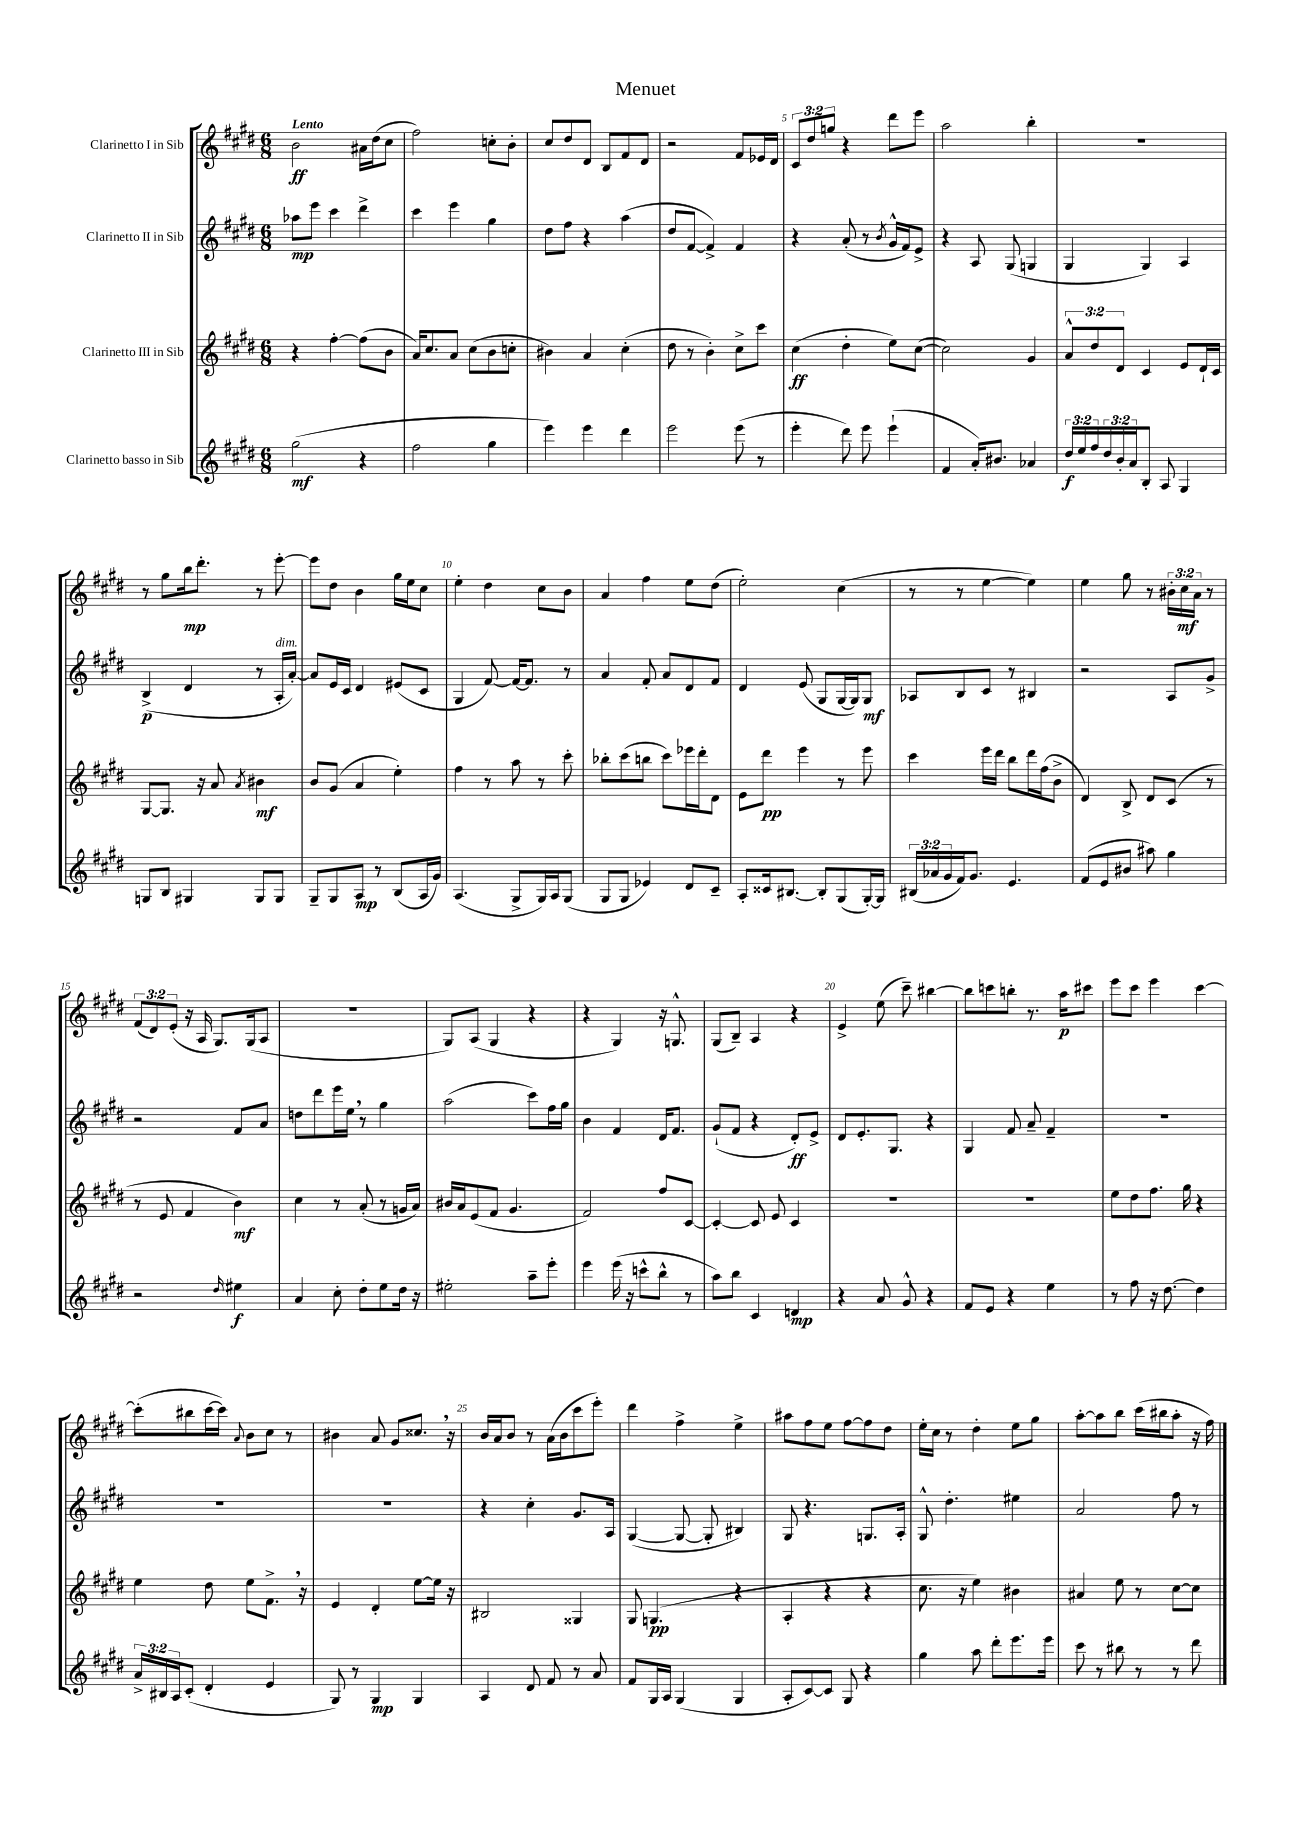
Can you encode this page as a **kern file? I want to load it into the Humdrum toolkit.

**kern	**kern	**kern	**kern
*staff4	*staff3	*staff2	*staff1
*clefG2	*clefG2	*clefG2	*clefG2
*k[f#c#g#d#]	*k[f#c#g#d#]	*k[f#c#g#d#]	*k[f#c#g#d#]
*M6/8	*M6/8	*M6/8	*M6/8
(2gg#\	4r	8aa-\L	2b\
.	.	8eee\J	.
.	[4ff#'\	4ccc#\	.
4r	(8ff#\]L	4ddd#^\	16a#\LL
.	.	.	(16dd#\J
.	8b\J	.	8cc#\J
=	=	=	=
2ff#\	16a/LK)	4ccc#\	2ff#\)
.	8.cc#/	.	.
.	8a/J	4eee\	.
.	(8cc#\L	.	.
4gg#\	8b\	4gg#\	8cc'\L
.	8cc'\J	.	8b'\J
=	=	=	=
4eee\)	4b#\)	8dd#\L	8cc#/L
.	.	8ff#\J	8dd#/
4eee\	4a/	4r	8d#/J
.	.	.	8B/L
4ddd#\	(4cc#'\	(4aa\	8f#/
.	.	.	8d#/J
=	=	=	=
2eee\	8dd#\	8dd#/L	2r
.	8r	[8f#/J	.
.	4b'\)	4f#^/])	.
(8eee\	8cc#^\L	4f#/	8f#/L
8r	8ccc#\J	.	16e-/L
.	.	.	16d#/JJ
=	=	=	=
4eee'\	(4cc#\	4r	12c#/L
.	.	.	12dd#/
.	.	.	12gg/J
8ddd#\)	4dd#'\	(8a'/	4r
8eee\	.	8r	.
.	.	8qb/	.
(4eee`\	8ee\L)	16g#^^/LL	8ddd#\L
.	.	16f#/J)	.
.	([8cc#\J	8e^/J	8eee\J
=	=	=	=
4f#/	2cc#\])	4r	2aa\
16a'/LK)	.	8A/	.
8.b#/J	.	.	.
.	.	(8G#/	.
4a-/	4g#/	4G/	4bb'\
=	=	=	=
24dd#/LL	12a^^/L	4G#/	2.r
24ee/	.	.	.
24ff#/	12dd#/	.	.
24dd#/	.	.	.
24b'/	12d#/J	.	.
24a/J	.	.	.
8B'/J	4c#/	4G#/)	.
8A/	.	.	.
4G#/	8e/L	4A/	.
.	16d#`/L	.	.
.	16c#/JJ	.	.
=	=	=	=
8G/L	[8G#/L	(4B^/	8r
8B/J	8.G#/]J	.	8gg#\L
4G#/	.	4d#/	16bb\k
.	16r	.	8.ddd#'\J
.	8a/	.	.
.	8qa/	.	.
8G#/L	4b#\	8r	8r
8G#/J	.	16A'/LL	[8eee'\
.	.	[16a'/JJ)	.
=	=	=	=
8G#~/L	8b/L	8a/]L	8eee\]L
8G#/	(8g#/J	16e/L	8dd#\J
.	.	16c#/JJ	.
8A/J	4a/	4d#/	4b\
8r	.	.	.
(8B/L	4ee'\)	(8e#/L	16gg#\LL
.	.	.	16ee\J
16A/L	.	8c#/J	8cc#\J
16g#/JJ)	.	.	.
=	=	=	=
(4.A/	4ff#\	4G#/	4ee'\
.	8r	[8f#/)	4dd#\
8G#^/L	8aa\	16f#/_LK	.
.	.	8.f#/]J	.
16G#/L)	8r	.	8cc#\L
16A/J	.	.	.
(8G#/J	8ccc#'\	8r	8b\J
=	=	=	=
8G#/L	8bb-'\L	4a/	4a/
8G#/J	(8ccc#\	.	.
4e-/)	8bb\J	8f#'/	4ff#\
.	8ccc#\L)	8a/L	.
8d#/L	16eee-\L	8d#/	8ee\L
.	16ddd#'\J	.	.
8c#~/J	8d#\J	8f#/J	(8dd#\J
=	=	=	=
8A'/L	8e\L	4d#/	2ee'\)
16c##/k	8ddd#\J	.	.
[8.B#/J	.	.	.
.	4eee\	(8e/	.
8B#'/]L	.	8G#/L	.
(8G#/	8r	[16G#/L	(4cc#\
.	.	16G#/]J)	.
[16G#'/L)	8eee\	8G#/J	.
16G#/]JJ	.	.	.
=	=	=	=
(24B#/LL	4ccc#\	8A-/L	8r
24a-/	.	.	.
24g#/	.	.	.
16f#/J)	.	8B/	8r
8.g#/J	.	.	.
.	16eee\LL	8c#/J	[4ee\
.	16ddd#\JJ	.	.
4.e/	8bb\L	8r	.
.	16ddd#\L	4B#/	4ee\])
.	(16ff#\J	.	.
.	8b^\J	.	.
=	=	=	=
(8f#/L	4d#/)	2r	4ee\
8e/	.	.	.
8b#/J	8B^/	.	8gg#\
8aa#\)	8d#/L	.	8r
4gg#\	(8c#/J	8A/L	24b#'\LL
.	.	.	24cc#\
.	.	.	24a\JJ
.	8r	8g#^/J	8r
=	=	=	=
2r	8r	2r	(12f#/L
.	.	.	12d#/)
.	8e/	.	.
.	.	.	(12e'/J
.	4f#/	.	16r
.	.	.	16A/
.	.	.	8.G#/L)
16qqdd#/	.	.	.
4ee#\	4b\)	8f#/L	.
.	.	.	(16G#/k
.	.	8a/J	8A/J
=	=	=	=
4a/	4cc#\	8dd\L	2.r
.	.	8ddd#\	.
8cc#'\	8r	16eee\L	.
.	.	16ee\JJ	.
8dd#'\L	(8a'/	8r	.
8ee\	8r	4gg#\	.
16dd#\Jk	16g/LL	.	.
16r	16a/JJ)	.	.
=	=	=	=
2ee#'\	16b#/LL	(2aa\	8G#/L)
.	16a/J	.	.
.	(8e/	.	(8A/J
.	8f#/J	.	4G#/
.	4.g#/	.	.
8aa~\L	.	8ccc#\L)	4r
8eee'\J	.	16ff#\L	.
.	.	16gg#\JJ	.
=	=	=	=
4eee\	2f#/)	4b\	4r
(16eee\	.	4f#/	4G#/)
16r	.	.	.
8ccc^^\L	.	.	.
8bb^^\J	8ff#/L	16d#/LK	16r
.	.	8.f#/J	8.G^^/
8r	[8c#/J	.	.
=	=	=	=
8aa\L)	4c#'/_	(8g#`/L	(8G#/L
8bb\J	.	8f#/J	8B~/J)
4c#/	8c#/]	4r	4A/
.	8e/	.	.
4d/	4c#/	8d#'/L)	4r
.	.	8e^/J	.
=	=	=	=
4r	2.r	8d#/L	4e^/
.	.	8.e'/	.
8a/	.	.	(8ee\
.	.	8.G#/J	.
8g#^^/	.	.	8ccc#~\)
4r	.	4r	[4bb#\
=	=	=	=
8f#/L	2.r	4G#/	8bb#\]L
8e/J	.	.	8ccc\
4r	.	8f#/	8bb'\J
.	.	8a~/	8.r
4ee\	.	4f#~/	.
.	.	.	16aa\LK
.	.	.	8ccc#\J
=	=	=	=
8r	8ee\L	2.r	8eee\L
8ff#\	8dd#\	.	8ccc#\J
16r	8.ff#\J	.	4eee\
[8.dd#\	.	.	.
.	16gg#\	.	.
4dd#\]	4r	.	[4ccc#\
=	=	=	=
24a^/LL	4ee\	2.r	(8ccc#'\]L
24B#/	.	.	.
24A/J	.	.	.
(8c#'/J	.	.	8bb#\
4d#'/	8dd#\	.	[16ccc#\L
.	.	.	16ccc#\]JJ)
.	.	.	8qqa/
.	8ee\L	.	8b\L
4e/	8.f#^\J	.	8cc#\J
.	.	.	8r
.	16r	.	.
=	=	=	=
8G#/)	4e/	2.r	4b#\
8r	.	.	.
4G#/	4d#'/	.	8a/
.	.	.	8g#/L
4G#/	[8ee\L	.	8.cc##/J
.	16ee\]Jk	.	.
.	16r	.	16r
=	=	=	=
4A/	2B#/	4r	16b/LL
.	.	.	16a/J
.	.	.	8b/J
8d#/	.	4cc#'\	8r
8f#/	.	.	(16a\LL
.	.	.	16b\J
8r	4G##/	8.g#/L	8ccc#\
8a/	.	.	8eee'\J)
.	.	16A/Jk	.
=	=	=	=
8f#/L	8G#/	([4G#/	4ddd#\
16G#/L	(4.G/	.	.
16A/JJ	.	.	.
(4G#/	.	8G#/_	4ff#^\
.	.	8G#'/]	.
4G#/	4r	4B#/)	4ee^\
=	=	=	=
8A'/L	4A'/	8G#/	8aa#\L
[8c#/)	.	4.r	8ff#\
8c#/]J	4r	.	8ee\J
8G#/	.	.	[8ff#\L
4r	4r	8.G/L	8ff#\]
.	.	.	8dd#\J
.	.	16A'/Jk	.
=	=	=	=
4gg#\	8.cc#\	8G#^^/	16ee'\LL
.	.	.	16cc#\JJ
.	.	4.dd#'\	8r
.	16r	.	.
8aa\	4ee\)	.	4dd#'\
8ddd#'\L	.	.	.
8.eee\	4b#\	4ee#\	8ee\L
.	.	.	8gg#\J
16eee\Jk	.	.	.
=	=	=	=
8ccc#\	4a#/	2a/	[8aa'\L
8r	.	.	8aa\]
8bb#\	8ee\	.	8bb\J
8r	8r	.	(16ccc#\LL
.	.	.	16bb#\J
8r	[8cc#\L	8ff#\	8aa'\J
8ddd#\	8cc#\]J	8r	16r
.	.	.	16ff#\)
==	==	==	==
*-	*-	*-	*-
